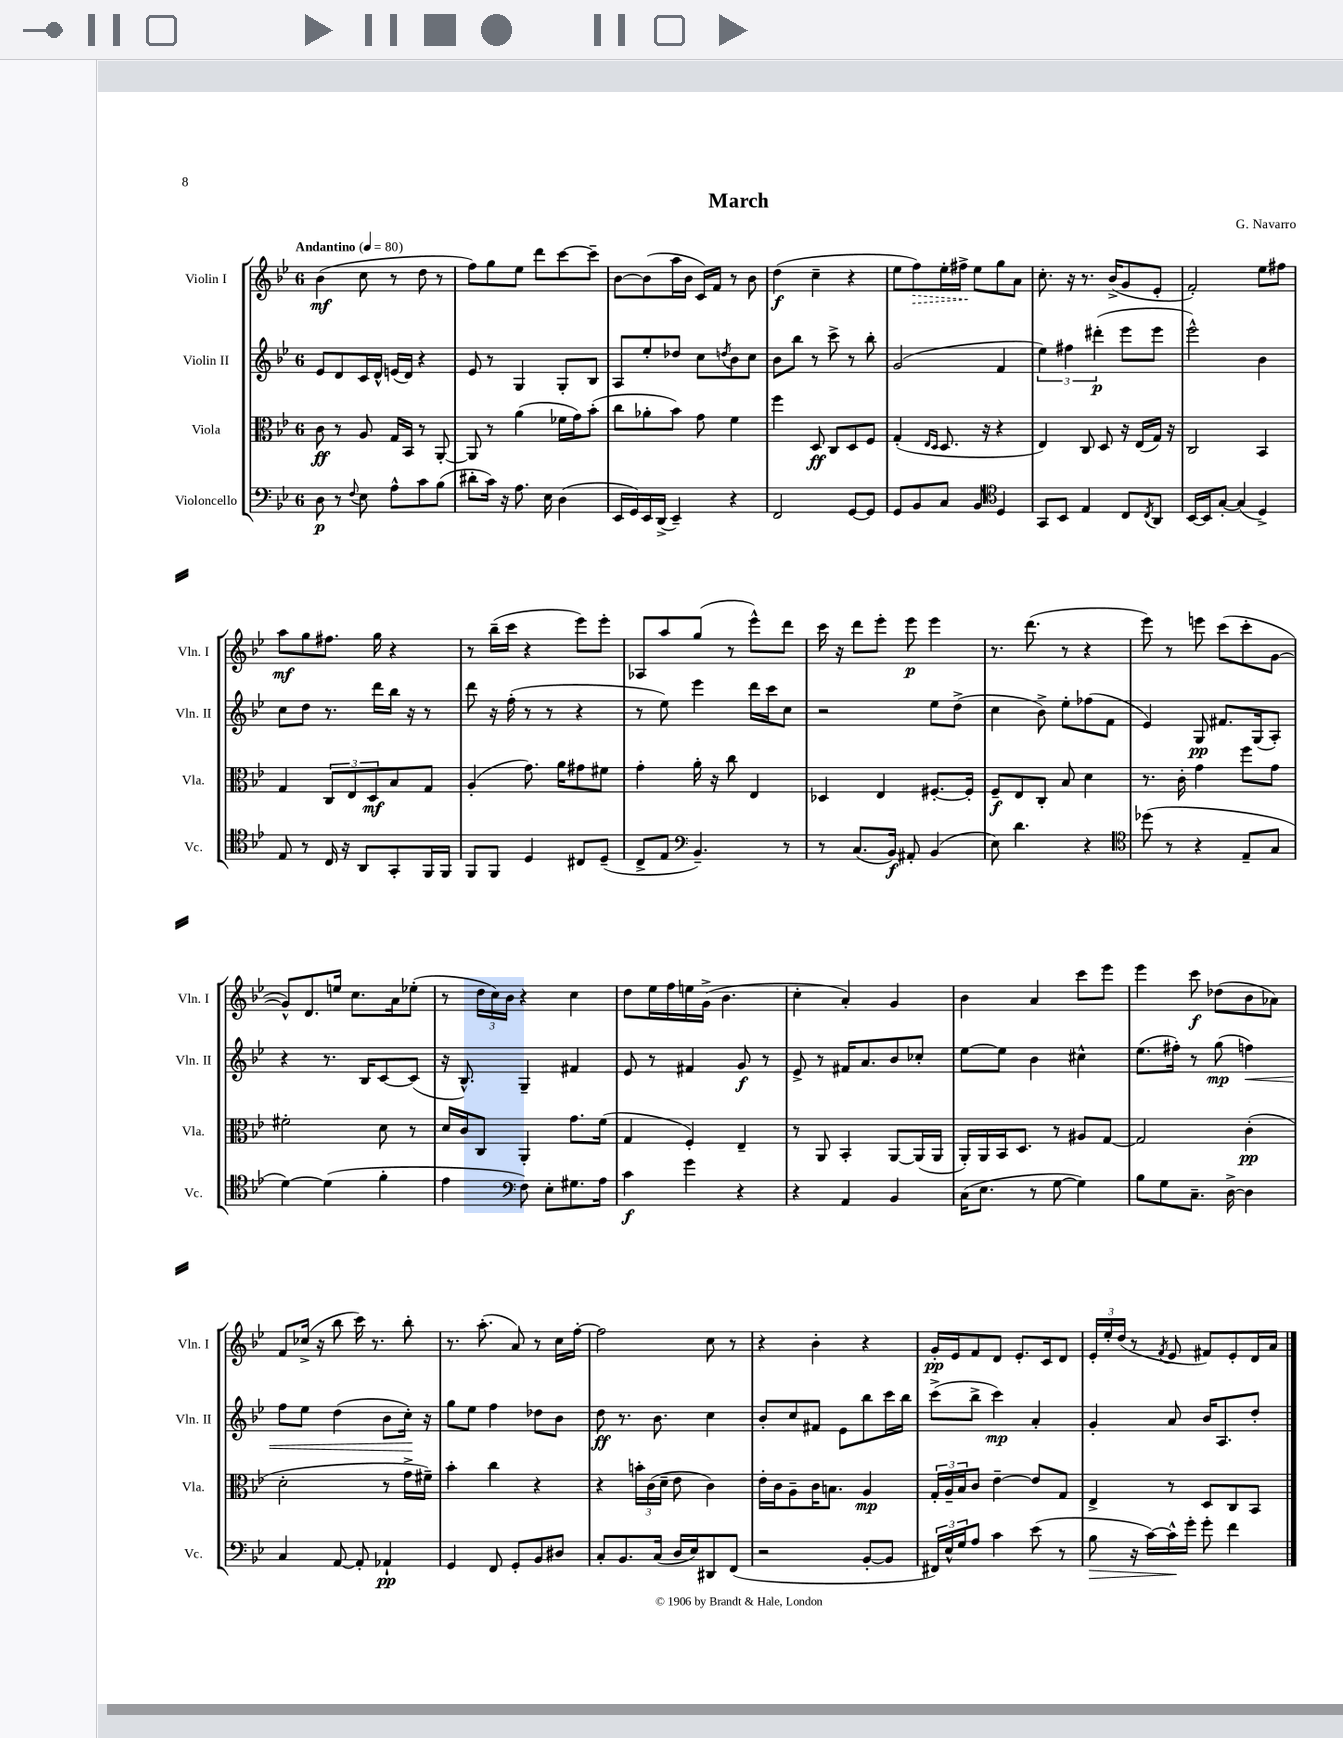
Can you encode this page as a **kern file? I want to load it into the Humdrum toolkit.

**kern	**kern	**kern	**kern
*staff4	*staff3	*staff2	*staff1
*clefF4	*clefC3	*clefG2	*clefG2
*k[b-e-]	*k[b-e-]	*k[b-e-]	*k[b-e-]
*M6/8	*M6/8	*M6/8	*M6/8
*MM80	*MM80	*MM80	*MM80
8D	8c	8e-	(4b-
8r	8r	8d	.
8qqF	.	.	.
8E-	8A	16c	8cc
.	.	16d^^	.
8A^^	16G	(16e	8r
.	16BB-	16d)	.
8c	8r	4r	8dd
(8B-	[8AA'	.	8r
=	=	=	=
8d#'	8AA]	8e-	8ff)
16c)	8r	8r	8gg
16r	.	.	.
8.A	(4a	4G	8ee-
.	.	.	8ddd
16E-	.	.	.
(4D	16f-	8G'	[8ccc
.	16g)	.	.
.	(8b-'	8B-	8ccc~]
=	=	=	=
16EE-	8cc	8A	[8b-
16GG)	.	.	.
16EE-	8a-'	8ee-'	(8b-]
(16DD^	.	.	.
4EE-~)	8b-)	8dd-	16aa
.	.	.	16b-
.	8g	8cc	16c)
.	.	.	16f
.	.	8qdd	.
4r	4f	8b-	8r
.	.	8cc	8b-
=	=	=	=
2FF	4ff	8b-	(4dd
.	.	8bb-	.
.	8D	8r	4cc~
.	8C	8ccc^	.
[8GG	8D	8r	4r
8GG]	8F	8bb-'	.
=	=	=	=
8GG	(4G'	(2g	8ee-
8BB-	.	.	8ff)
.	16qqE-	.	.
.	16qqD	.	.
8C	8.D	.	16ee-'
.	.	.	16ff#^
8BB-	.	.	8ee-
.	16r	.	.
*clefC4	*	*	*
4D	4r	4f	8gg
.	.	.	8a
=	=	=	=
8GG	4E-)	6ee-)	8.cc'
8BB-	.	.	.
.	.	6ff#	.
.	.	.	16r
4E-	8C	.	8.r
.	.	(6ddd#'	.
.	8D	.	.
.	.	.	(16b-^
8C	16r	8eee-	8g
.	(16E-	.	.
8qC	.	.	.
8AA	16G)	8eee-	8e-'
.	16r	.	.
=	=	=	=
[16BB-	2C	2eee-^^)	2f')
16BB-]	.	.	.
[8G'	.	.	.
(4G]	.	.	.
4D^)	4BB-	4b-	8ee-
.	.	.	8ff#
=	=	=	=
8E-	4G	8cc	8aa
8r	.	8dd	8gg
16C	12C	8.r	8.ff#
16r	.	.	.
.	12E-	.	.
8AA	.	.	.
.	12D	.	.
.	.	16ddd	16gg
8GG'	8B-	16bb-	4r
.	.	16r	.
16FF	8G	8r	.
16FF	.	.	.
=	=	=	=
8FF	(4A'	8ddd	8r
8FF	.	16r	(16bb-~
.	.	(16ff'	16ccc
4D	8.g)	8r	4r
.	.	8r	.
.	16a	.	.
8C#	8g#	4r	8eee-)
(8D~	8f#	.	8eee-'
=	=	=	=
8C^	4g'	8r	8A-
8E-	.	8ee-)	8aa
*clefF4	*	*	*
4.BB-~)	16a'	4eee-	(8gg
.	16r	.	.
.	8cc	.	8r
.	4E-	16ddd	8eee-^^)
.	.	16ccc	.
8r	.	8cc	8ddd
=	=	=	=
8r	4D-	2r	16ccc
.	.	.	16r
(8.C	.	.	8ddd
.	4E-	.	8eee-'
16BB-)	.	.	.
8AA#'	.	.	8eee-
(4BB-	[8.F#'	8ee-	4eee-
.	.	(8dd^	.
.	16F#']	.	.
=	=	=	=
8E-)	8F~	4cc	8.r
4.d	8E-	.	.
.	.	.	(8.ddd
.	8C'	8b-^)	.
.	8B-	8ee-'	8r
4r	4d	(8ff-	4r
.	.	8f	.
=	=	=	=
*clefC4	*	*	*
(8dd-	8.r	4e-)	8eee-)
8r	.	.	8r
.	16c'	.	.
4r	4g	8G	8eee
.	.	8.f#	(8ccc
8E-~	8ff	.	8ccc'
.	.	(16G	.
8G	8g	8A')	[8g
=	=	=	=
[4d)	2f#'	4r	8g^^])
.	.	.	8.d
(4d]	.	8.r	.
.	.	.	16ee
.	.	.	8.cc
.	.	16B-	.
4f'	8d	[8c	.
.	.	.	16a
.	8r	(8c]	(8ee-'
=	=	=	=
4e-	16d	16r	8r
.	16c	8.B-^^)	.
.	8C	.	24dd
.	.	.	24cc)
.	.	.	24b-
*clefF4	*	*	*
8F)	4AA'	4G~	4r
8E-'	.	.	.
8.G#	8.g	4f#	4cc
16A	(16f	.	.
=	=	=	=
4c	4G	8e-	8dd
.	.	8r	16ee-
.	.	.	16ff
4g	4F')	4f#	16ee
.	.	.	(16g^
.	.	.	4.b-
4r	4E-~	8g	.
.	.	8r	.
=	=	=	=
4r	8r	8e-^	4cc'
.	8AA	8r	.
4AA	4BB-'	16f#	4a')
.	.	8.a	.
4BB-	[8AA	8b-	4g
.	(16AA]	8cc-'	.
.	16AA	.	.
=	=	=	=
(16C	16AA')	[8ee-	4b-
8.E-	16AA	.	.
.	16BB-	8ee-]	.
.	8.D	.	.
8r	.	4b-	4a
[8G	8r	.	.
4G])	8A#	4cc#^^	8ccc
.	[8G	.	8eee-
=	=	=	=
8B-	2G]	(8.ee-	4eee-
8G	.	.	.
.	.	16ff#')	.
8.C~	.	8r	8ccc
.	.	(8gg	(8dd-
[16D^	.	.	.
4D]	(4c'	4ff)	8b-
.	.	.	8a-)
=	=	=	=
4C	2d'	8ff	8f
.	.	8ee-	(16cc-^
.	.	.	16r
[8AA	.	(4dd	8bb-
8AA']	.	.	16ccc)
.	.	.	8.r
4AA-`	8r	8b-	.
.	16g^	16cc')	8bb-'
.	16f#~)	16r	.
=	=	=	=
4GG	4b-'	8gg	8.r
.	.	8ee-	.
.	.	.	(8.aa'
8FF	4cc	4ff	.
8GG'	.	.	8a)
8BB-	4r	8dd-	8r
8D#	.	8b-	16cc
.	.	.	[16ff'
=	=	=	=
8C'	4r	8dd	2ff]
8.BB-	.	8.r	.
.	24b'	.	.
.	(24c	.	.
(16C	.	8.b-	.
.	24d~	.	.
16D	8e-	.	.
16E-)	.	.	.
8DD#	4c)	4cc	8cc
(8FF	.	.	8r
=	=	=	=
2r	16e-'	8b-'	4r
.	16c	.	.
.	8A~	8cc	.
.	16c	8f#	4b-'
.	8.B	.	.
.	.	8e-	.
[8BB-'	4A	8bb-	4r
8BB-]	.	16ccc	.
.	.	16bb-	.
=	=	=	=
24FF#)	24G'	(8ccc^	16g'
24E-^^	24A~	.	.
.	.	.	16e-
24G	24B-	.	.
8A	8c	8bb-^	8f
4c	[4e-~	4ccc)	8d
.	.	.	8.e-'
(8e-	8e-]	4a'	.
.	.	.	16c
8r	8G	.	8d
=	=	=	=
8B-	4E-^	4g'	24e-'
.	.	.	24ee-'
.	.	.	(24dd
16r	.	.	8r
[16c)	.	.	.
.	.	.	8qf
16c^^]	8r	8a	8e-
16g'	.	.	.
8g'	8D	16b-	8f#)
.	.	8.A	.
4f	8C	.	8e-'
.	8BB-	8dd'	16d
.	.	.	16a
==	==	==	==
*-	*-	*-	*-
